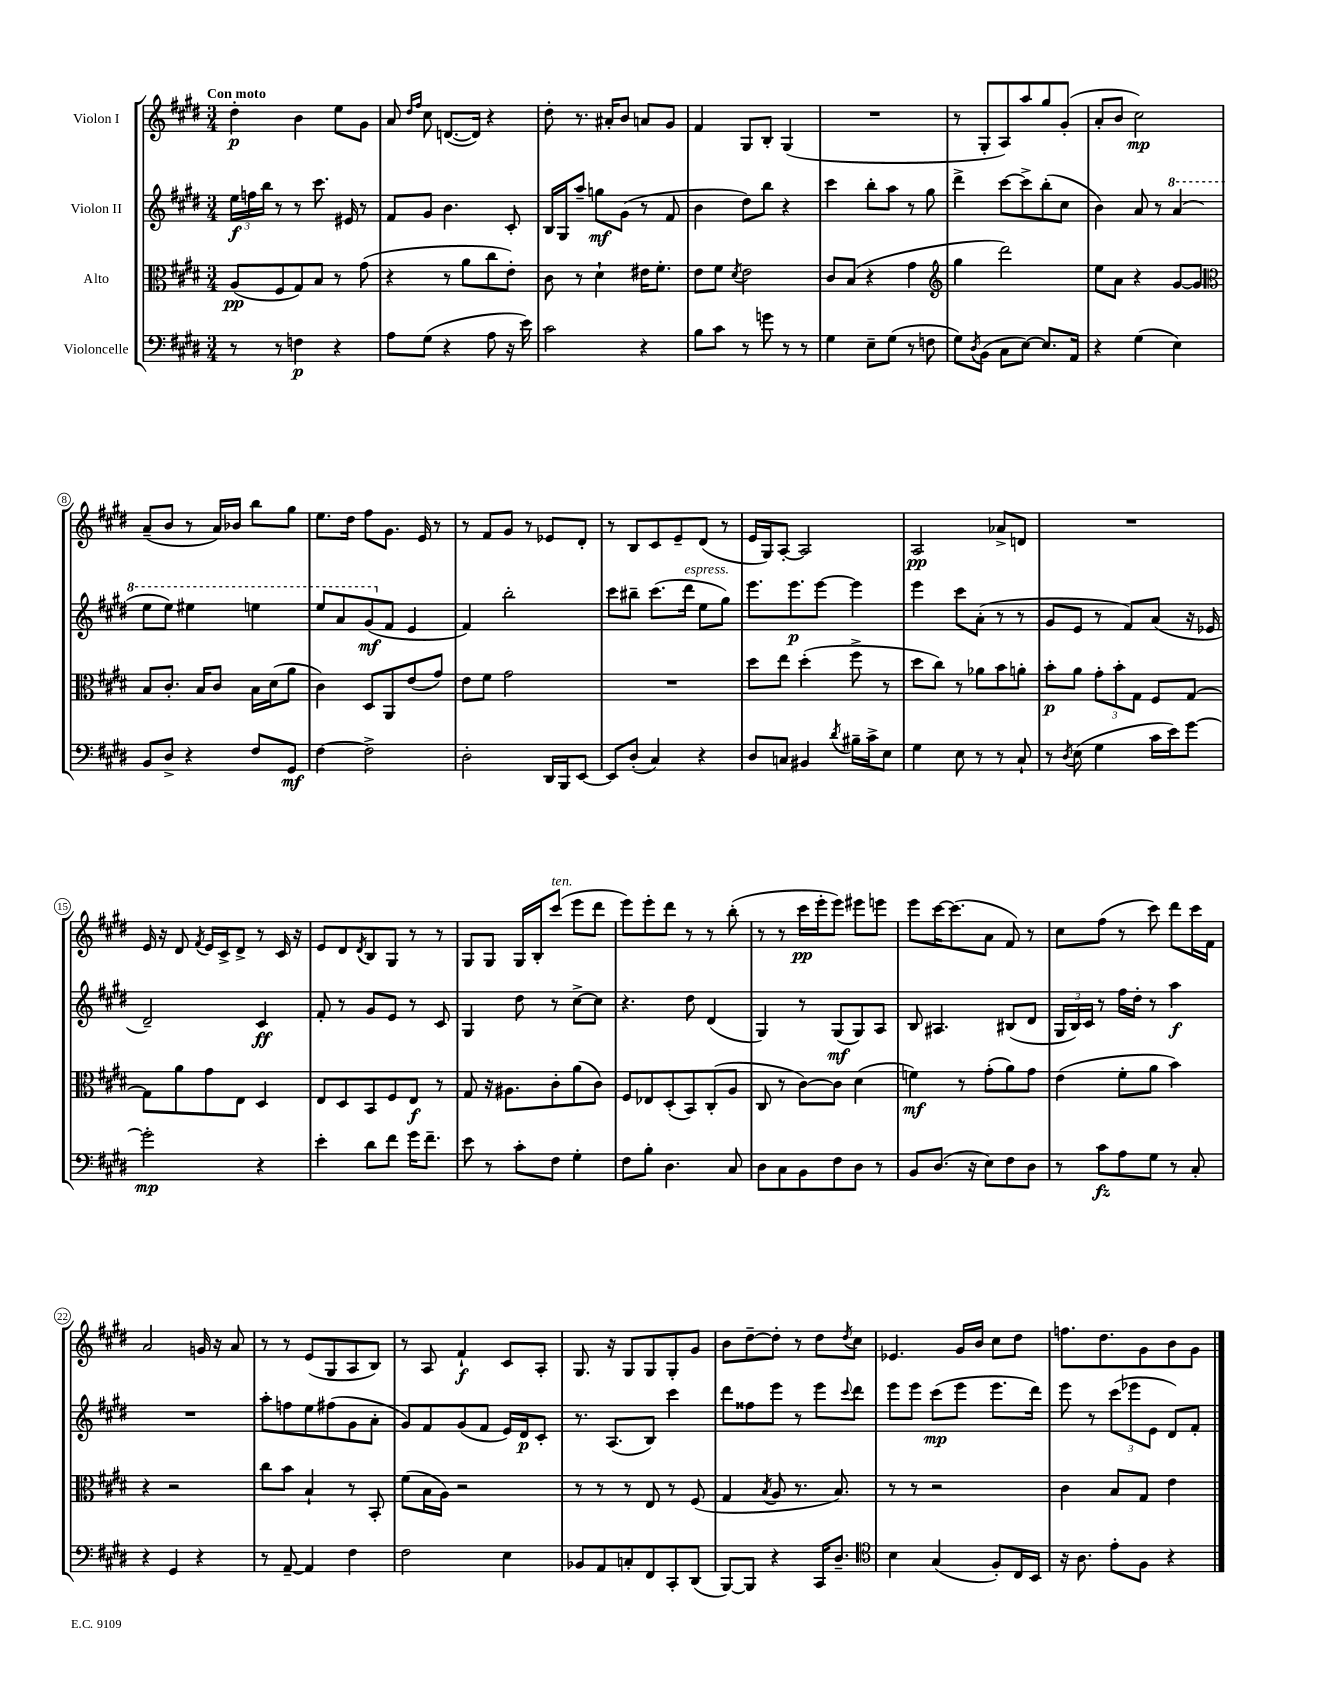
<<
\new StaffGroup <<
\new Staff = "s0" \with { instrumentName = "Violon I" } {
    \clef treble \key e \major \numericTimeSignature \time 3/4 \tempo "Con moto"
    dis''4-.\p b'4 e''8 gis'8 |
    a'8 \grace { dis''16 fis''16 } cis''8 d'8.~( d'16) r4 |
    dis''8-. r8. ais'16-. b'8 a'8 gis'8 |
    fis'4 gis8 b8-. gis4( |
    R2. |
    r8 gis8-. a8) a''8 gis''8 gis'8-.( |
    a'8-. b'8 cis''2\mp) |
    a'8--( b'8 r8 a'16) bes'16 b''8 gis''8 |
    e''8. dis''16 fis''8 gis'8. e'16 r8 |
    r8 fis'8 gis'8 r8 ees'8 dis'8-. |
    r8 b8 cis'8 e'8-- dis'8( r8 |
    e'16 gis16) a8~-. a2 |
    a2\pp aes'8-> d'8 |
    R2. |
    e'16 r16 dis'8 \acciaccatura { fis'8 } e'16 cis'16-> dis'8-> r8 cis'16 r16 |
    e'8 dis'8 \acciaccatura { dis'8 } b8 gis8 r8 r8 |
    gis8 gis8 gis16 b16-. cis'''8^\markup { \italic "ten." }( e'''8 dis'''8 |
    e'''8) e'''8-. dis'''8 r8 r8 b''8-.( |
    r8 r8 cis'''16\pp e'''16-. e'''8) eis'''8 e'''8 |
    e'''8 cis'''16~ cis'''8.( a'8 fis'8) r8 |
    cis''8 fis''8( r8 cis'''8) dis'''8 cis'''16 fis'16 |
    a'2 g'16 r16 a'8 |
    r8 r8 e'8( gis8 a8 b8) |
    r8 a8 fis'4-!\f cis'8 a8-. |
    gis8. r16 gis8 gis8 gis8-. gis'8 |
    b'8 dis''8~-- dis''8-. r8 dis''8 \acciaccatura { dis''8 } cis''8 |
    ees'4. gis'16 b'16 cis''8 dis''8 |
    f''8. dis''8. gis'8 b'8 gis'8 \bar "|." |
}
\new Staff = "s1" \with { instrumentName = "Violon II" } {
    \clef treble \key e \major \numericTimeSignature \time 3/4
    \tuplet 3/2 { e''16\f f''16 b''16 } r8 r8 cis'''8. eis'16 r8 |
    fis'8 gis'8 b'4. cis'8-. |
    b16 gis16 a''8-- g''8\mf gis'8( r8 fis'8 |
    b'4 dis''8) b''8 r4 |
    cis'''4 b''8-. a''8 r8 gis''8 |
    dis'''4-> cis'''8~ cis'''8-> b''8-.( cis''8 |
    b'4) a'8 r8 \ottava #1 a''4( |
    e'''8 e'''8) eis'''4 e'''4 |
    e'''8 a''8 gis''8\mf( \ottava #0 fis'8 e'4 |
    fis'4) b''2-. |
    cis'''8 bis''8-- cis'''8.( dis'''16^\markup { \italic "espress." } e''8 gis''8) |
    e'''8. e'''8.\p e'''8~ e'''4 |
    e'''4 cis'''8 a'8-.( r8 r8 |
    gis'8 e'8 r8 fis'8) a'8( r16 ees'16 |
    dis'2--) cis'4\ff |
    fis'8-. r8 gis'8 e'8 r8 cis'8 |
    gis4 dis''8 r8 cis''8~-> cis''8 |
    r4. dis''8 dis'4( |
    gis4) r8 gis8\mf( gis8) a8 |
    b8 ais4. bis8( dis'8 |
    \tuplet 3/2 { gis16 b16) cis'16 } r8 fis''16 dis''16-. r8 a''4\f |
    R2. |
    a''8-. f''8 e''8 fis''8( gis'8 a'8-. |
    gis'8) fis'8 gis'8( fis'8 e'16) dis'16\p cis'8-. |
    r8. a8.( b8) cis'''4 |
    dis'''8 fisis''8 e'''8 r8 e'''8 \appoggiatura { cis'''8 } dis'''8 |
    e'''8 e'''8 cis'''8\mp( e'''8 e'''8. dis'''16) |
    e'''8 r8 \tuplet 3/2 { cis'''8( ees'''8 e'8 } dis'8) fis'8-. \bar "|." |
}
\new Staff = "s2" \with { instrumentName = "Alto" } {
    \clef alto \key e \major \numericTimeSignature \time 3/4
    a8\pp( fis8 gis8) b8 r8 gis'8( |
    r4 r8 a'8 cis''8 e'8-.) |
    cis'8 r8 dis'4-! eis'16 fis'8.-. |
    e'8 fis'8 \acciaccatura { dis'8 } e'2 |
    cis'8 b8( r4 gis'4 |
    \clef treble gis''4 dis'''2) |
    e''8 a'8 r4 gis'8~ gis'8 |
    \clef alto b8 cis'8.-. b16 cis'8 b16 dis'16( a'8 |
    cis'4) dis8 a,8 e'8( gis'8) |
    e'8 fis'8 gis'2 |
    R2. |
    dis''8 e''8 dis''4-.( fis''8-> r8 |
    dis''8 cis''8) r8 aes'8 b'8 a'8-. |
    b'8-.\p a'8 \tuplet 3/2 { gis'8-. b'8-. gis8 } fis8 gis8~ |
    gis8 a'8 gis'8 e8 dis4 |
    e8 dis8 b,8 fis8 e8\f r8 |
    gis8 r16 ais8. cis'8-. a'8( cis'8) |
    fis8 ees8 dis8-.( b,8) cis8-.( a8 |
    cis8 r8 cis'8~) cis'8 dis'4( |
    f'4\mf) r8 gis'8-.( a'8) gis'8 |
    e'4( fis'8-. a'8 b'4) |
    r4 r2 |
    cis''8 b'8 b4-! r8 b,8-. |
    fis'8( b16 a16) r2 |
    r8 r8 r8 e8 r8 fis8( |
    gis4 \acciaccatura { b8 } a8 r8. b8.) |
    r8 r8 r2 |
    cis'4 b8 gis8 e'4 \bar "|." |
}
\new Staff = "s3" \with { instrumentName = "Violoncelle" } {
    \clef bass \key e \major \numericTimeSignature \time 3/4
    r8 r8 f4\p r4 |
    a8 gis8( r4 a8 r16 e'16) |
    cis'2 r4 |
    b8 cis'8 r8 g'8 r8 r8 |
    gis4 e8-- gis8( r8 f8 |
    gis8) \acciaccatura { dis8 } b,8( cis8 e8~) e8. a,16 |
    r4 gis4( e4) |
    b,8 dis8-> r4 fis8 gis,8\mf |
    fis4~ fis2-> |
    dis2-. dis,16 b,,16 e,8~ |
    e,8 dis8-.( cis4) r4 |
    dis8 c8 bis,4 \acciaccatura { dis'8 } bis16-- cis'16-> e8 |
    gis4 e8 r8 r8 cis8-! |
    r8 \acciaccatura { dis8 } e8( gis4 cis'16 e'16) gis'8~ |
    gis'2-.\mp r4 |
    e'4-. dis'8 fis'8 gis'16 fis'8.-- |
    e'8 r8 cis'8-. fis8 gis4-. |
    fis8 b8-. dis4. cis8 |
    dis8 cis8 b,8 fis8 dis8 r8 |
    b,8 dis8.( r16 e8) fis8 dis8 |
    r8 cis'8\fz a8 gis8 r8 cis8-. |
    r4 gis,4 r4 |
    r8 a,8~-- a,4 fis4 |
    fis2 e4 |
    bes,8 a,8 c8-. fis,8 cis,8-. dis,8( |
    b,,8~) b,,8 r4 cis,16 dis8.-- |
    \clef tenor b4 gis4( fis8-.) cis16 b,16 |
    r16 a8. e'8-. fis8 r4 \bar "|." |
}
>>
>>
\layout { \context { \Score \override BarNumber.stencil = #(make-stencil-circler 0.1 0.3 ly:text-interface::print) } }
